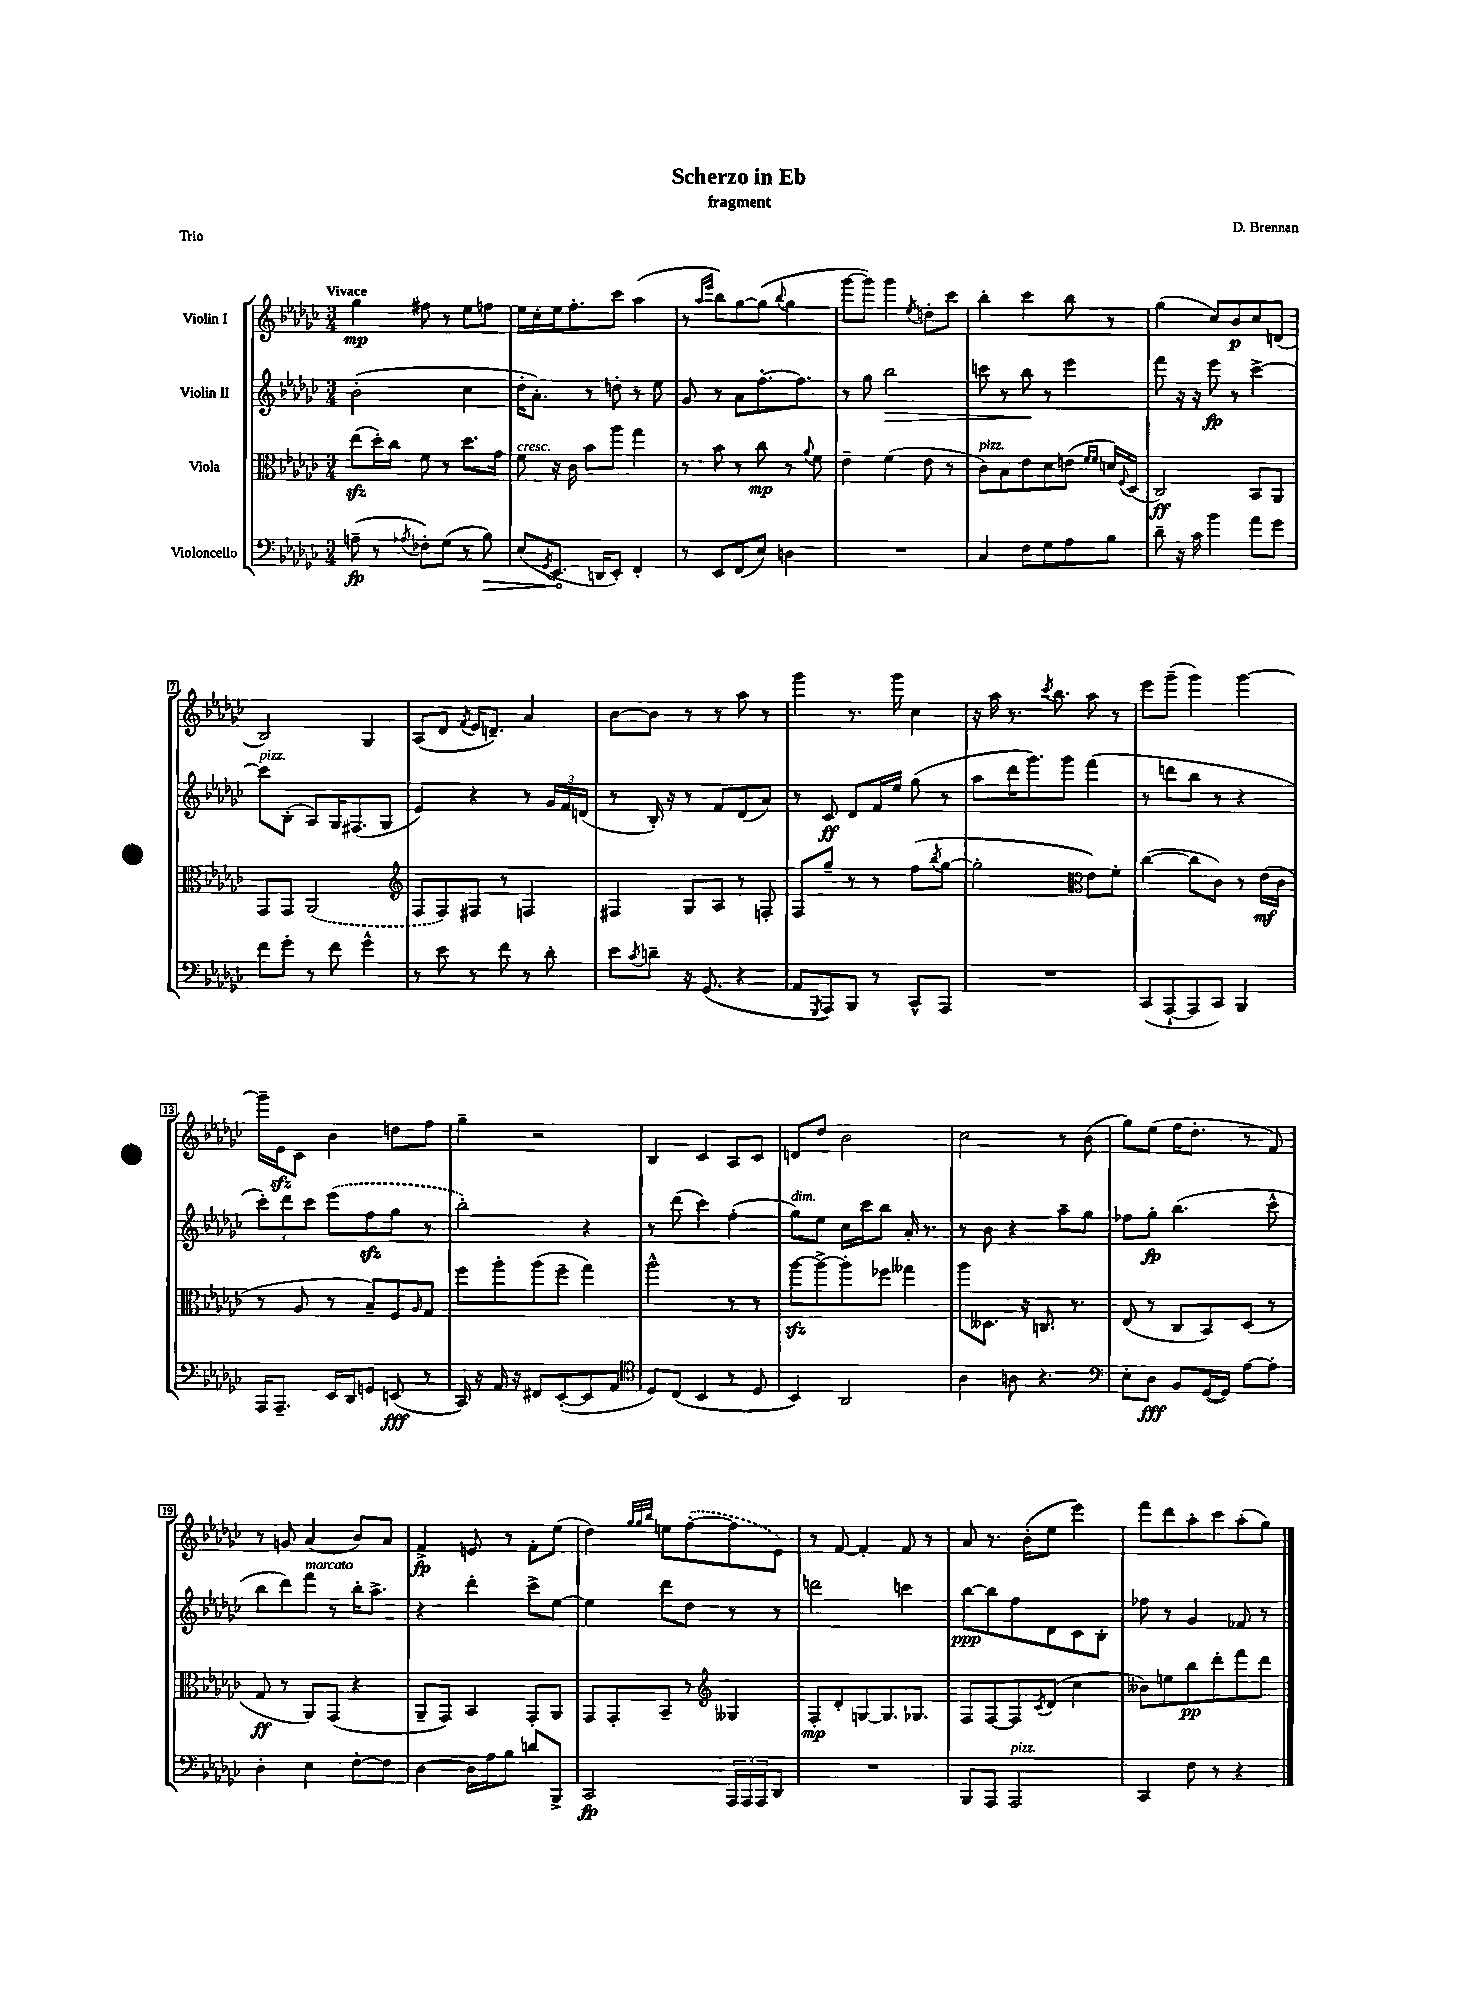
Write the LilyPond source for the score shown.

\header { title = "Scherzo in Eb" composer = "D. Brennan" subtitle = "fragment" piece = "Trio" }
<<
\new StaffGroup <<
\new Staff = "s0" \with { instrumentName = "Violin I" } {
    \clef treble \key ges \major \numericTimeSignature \time 3/4 \tempo "Vivace"
    ges''4\mp fis''8 r8 ees''8 f''8 |
    ees''16 ces''16-. ees''16 f''8.-. ces'''8 aes''4( |
    r8 \grace { aes''16 ees'''16 } bes''8) ges''8~ ges''8( \appoggiatura { bes''8 } ges''4 |
    ges'''8~ ges'''8) ges'''4 \acciaccatura { ees''8 } d''8-. ces'''8 |
    bes''4-. ces'''4 bes''8 r8 |
    ges''4( ces''8) bes'8\p ces''8 d'8( |
    bes2) ges4 |
    aes8( des'8 \acciaccatura { f'8 } ees'16 d'8.--) aes'4 |
    bes'8~ bes'8 r8 r8 aes''8 r8 |
    ges'''4 r8. ges'''16 ces''4 |
    r16 aes''16 r8. \acciaccatura { ces'''8 } bes''8. aes''8 r8 |
    ees'''8 ges'''8--( ges'''4) ges'''4~ |
    ges'''16-- ees'16\sfz ces'8 bes'4 d''8 f''8 |
    ges''4-- r2 |
    bes4 ces'4 aes8 ces'8 |
    d'8 des''8 bes'2 |
    ces''2 r8 bes'8( |
    ges''8) ees''8( f''16 des''8.-. r8 f'8) |
    r8 g'8 aes'4( bes'8) aes'8 |
    f'4->\fp e'8 r8 f'8-. ees''8( |
    des''4) \grace { ges''32 ges''32 bes''32 } e''8 \once \slurDashed f''8~-.( f''8 ees'8) |
    r8 f'8~ f'4-. f'8 r8 |
    aes'8 r8. bes'16-.( ees''8 ees'''4) |
    f'''8 des'''8 aes''8-. ces'''8 aes''8-.( ges''8) \bar "|." |
}
\new Staff = "s1" \with { instrumentName = "Violin II" } {
    \clef treble \key ges \major \numericTimeSignature \time 3/4
    bes'2-.( ces''4 |
    des''16-. aes'8.-.) r8 d''8-. r8 ees''8 |
    ges'8 r8 aes'8 f''8.~-. f''8. |
    r8 ges''8 bes''2\> |
    c'''8 r8 bes''8\! r8 ees'''4 |
    f'''8 r16 r16 ees'''8\fp r8 ces'''4~-> |
    ces'''8^\markup { \italic "pizz." } bes8-.( aes8) ges16 fis8.( ges8 |
    ees'4) r4 r8 \tuplet 3/2 { ges'16 f'16 d'16( } |
    r8 bes16-.) r16 r8 f'8 des'8( aes'8) |
    r8 ces'8\ff des'8 f'16 ees''16 ges''8( r8 |
    aes''8 des'''16 ges'''8.) ges'''8 f'''4( |
    r8 d'''8 bes''8 r8 r4 |
    \tuplet 3/2 { ces'''8-.) des'''8 ces'''8 } \once \slurDashed ees'''8( f''8\sfz ges''8 r8 |
    bes''2-.) r4 |
    r8 des'''8( ces'''4) f''4-.( |
    ges''8^\markup { \italic "dim." }) ees''8 ces''16 ces'''16 bes''8 aes'16-. r8. |
    r8 bes'8 r4 aes''8-- ges''8 |
    fes''8 ges''8-.\fp bes''4.( ces'''8-^ |
    bes''8 des'''8) f'''8^\markup { \italic "marcato" } r8 bes''16-. aes''8.-> |
    r4 des'''4-. ces'''8-> ees''8~ |
    ees''4 des'''8 des''8 r8 r8 |
    d'''2 c'''4 |
    bes''8~\ppp bes''8 f''8 des'8 ces'8 bes8-. |
    fes''8 r8 ges'4 fes'8 r8 \bar "|." |
}
\new Staff = "s2" \with { instrumentName = "Viola" } {
    \clef alto \key ges \major \numericTimeSignature \time 3/4
    ees''8\sfz( des''16-.) ces''16 f'8 r8 des''8. ges'16 |
    f'8^\markup { \italic "cresc." } r16 ces'16 bes'8 aes''8 ges''4 |
    r8 bes'8 r8 ces''8\mp r8 \appoggiatura { aes'8 } f'8 |
    ees'4-- f'4( ees'8 r8 |
    ces'8^\markup { \italic "pizz." }) bes8 ees'8 des'8 e'8( \grace { f'16 f'16 } d'16) \appoggiatura { f8 } des16( |
    ces2\ff) bes,8 aes,8 |
    ges,8 ges,8 \once \slurDashed aes,2( |
    \clef treble f8 f8) fis8 r8 f4 |
    fis4 ges8 aes8 r8 f8-. |
    f8 ges''8-- r8 r8 f''8( \acciaccatura { bes''8 } ges''8~ |
    ges''2-. \clef alto ees'8) f'8-. |
    ces''4~( ces''8 ces'8) r8 ees'16\mf( ces'16 |
    r8 aes8 r8 bes8--) f8 \grace { aes16 } ges8 |
    f''8 aes''8-. aes''8( f''8-- ges''4) |
    aes''2-^ r8 r8 |
    aes''8~\sfz aes''8~-> aes''8-. fes''8 geses''4 |
    aes''8 deses8. r16 c8. r8. |
    ees8( r8 ces8 bes,8) des8( r8 |
    ges8\ff r8 aes,8) ges,8( r4 |
    aes,8-- ges,8) bes,4 ges,8-. aes,8 |
    ges,8 ges,8-. bes,8-- r8 \clef treble geses4 |
    f8-.\mp des'8-. g8~ g8. ges8. |
    f8 f8~ f8 \acciaccatura { ces'8 } des'8( ces''4 |
    beses'8) e''8 bes''8\pp des'''8-. f'''8 des'''8 \bar "|." |
}
\new Staff = "s3" \with { instrumentName = "Violoncello" } {
    \clef bass \key ges \major \numericTimeSignature \time 3/4
    a8--\fp( r8 \acciaccatura { aes8 } fes8-.) ges8( r8 \once \override Hairpin.circled-tip = ##t bes8\>) |
    ees8( \acciaccatura { ges,8 } ees,8.\! d,16 ees,8-.) f,4-. |
    r8 ees,8 f,8( ees8) d4 |
    R2. |
    ces4 f8 ges8 aes8 bes8 |
    des'8-- r16 ces'16 bes'4 aes'8 ges'8 |
    f'8 ges'8-. r8 f'8 ges'4-^ |
    r8 ees'8 r8 f'8 r8 des'8-. |
    ees'8 \acciaccatura { ces'8 } d'8-- r16 ges,8.( r4 |
    aes,8 \acciaccatura { ges,,8 } aes,,8) bes,,8 r8 ces,8-^ aes,,8 |
    R2. |
    ces,8( aes,,8~-! aes,,8 ces,8) bes,,4 |
    aes,,16 aes,,8.-- ees,16 des,16 g,8 e,8\fff( r8 |
    ces,16) r16 aes,16 r16 fis,8 ees,8~-.( ees,8 aes,8 |
    \clef tenor des8) ces8( bes,4 r8 des8 |
    bes,4) aes,2 |
    aes4 a8 r4. |
    \clef bass ees8-. des8\fff bes,8 ges,16~( ges,16) aes8~ aes8-. |
    des4-. ees4 f8~-. f8 |
    des4~ des16 aes16 bes8 d'8 bes,,8-> |
    ces,2\fp \tuplet 3/2 { aes,,16 aes,,16 aes,,16 } des,8 |
    R2. |
    bes,,8 aes,,8 aes,,2^\markup { \italic "pizz." } |
    ces,4 f8 r8 r4 \bar "|." |
}
>>
>>
\layout { \context { \Score \override BarNumber.stencil = #(make-stencil-boxer 0.1 0.3 ly:text-interface::print) } }
